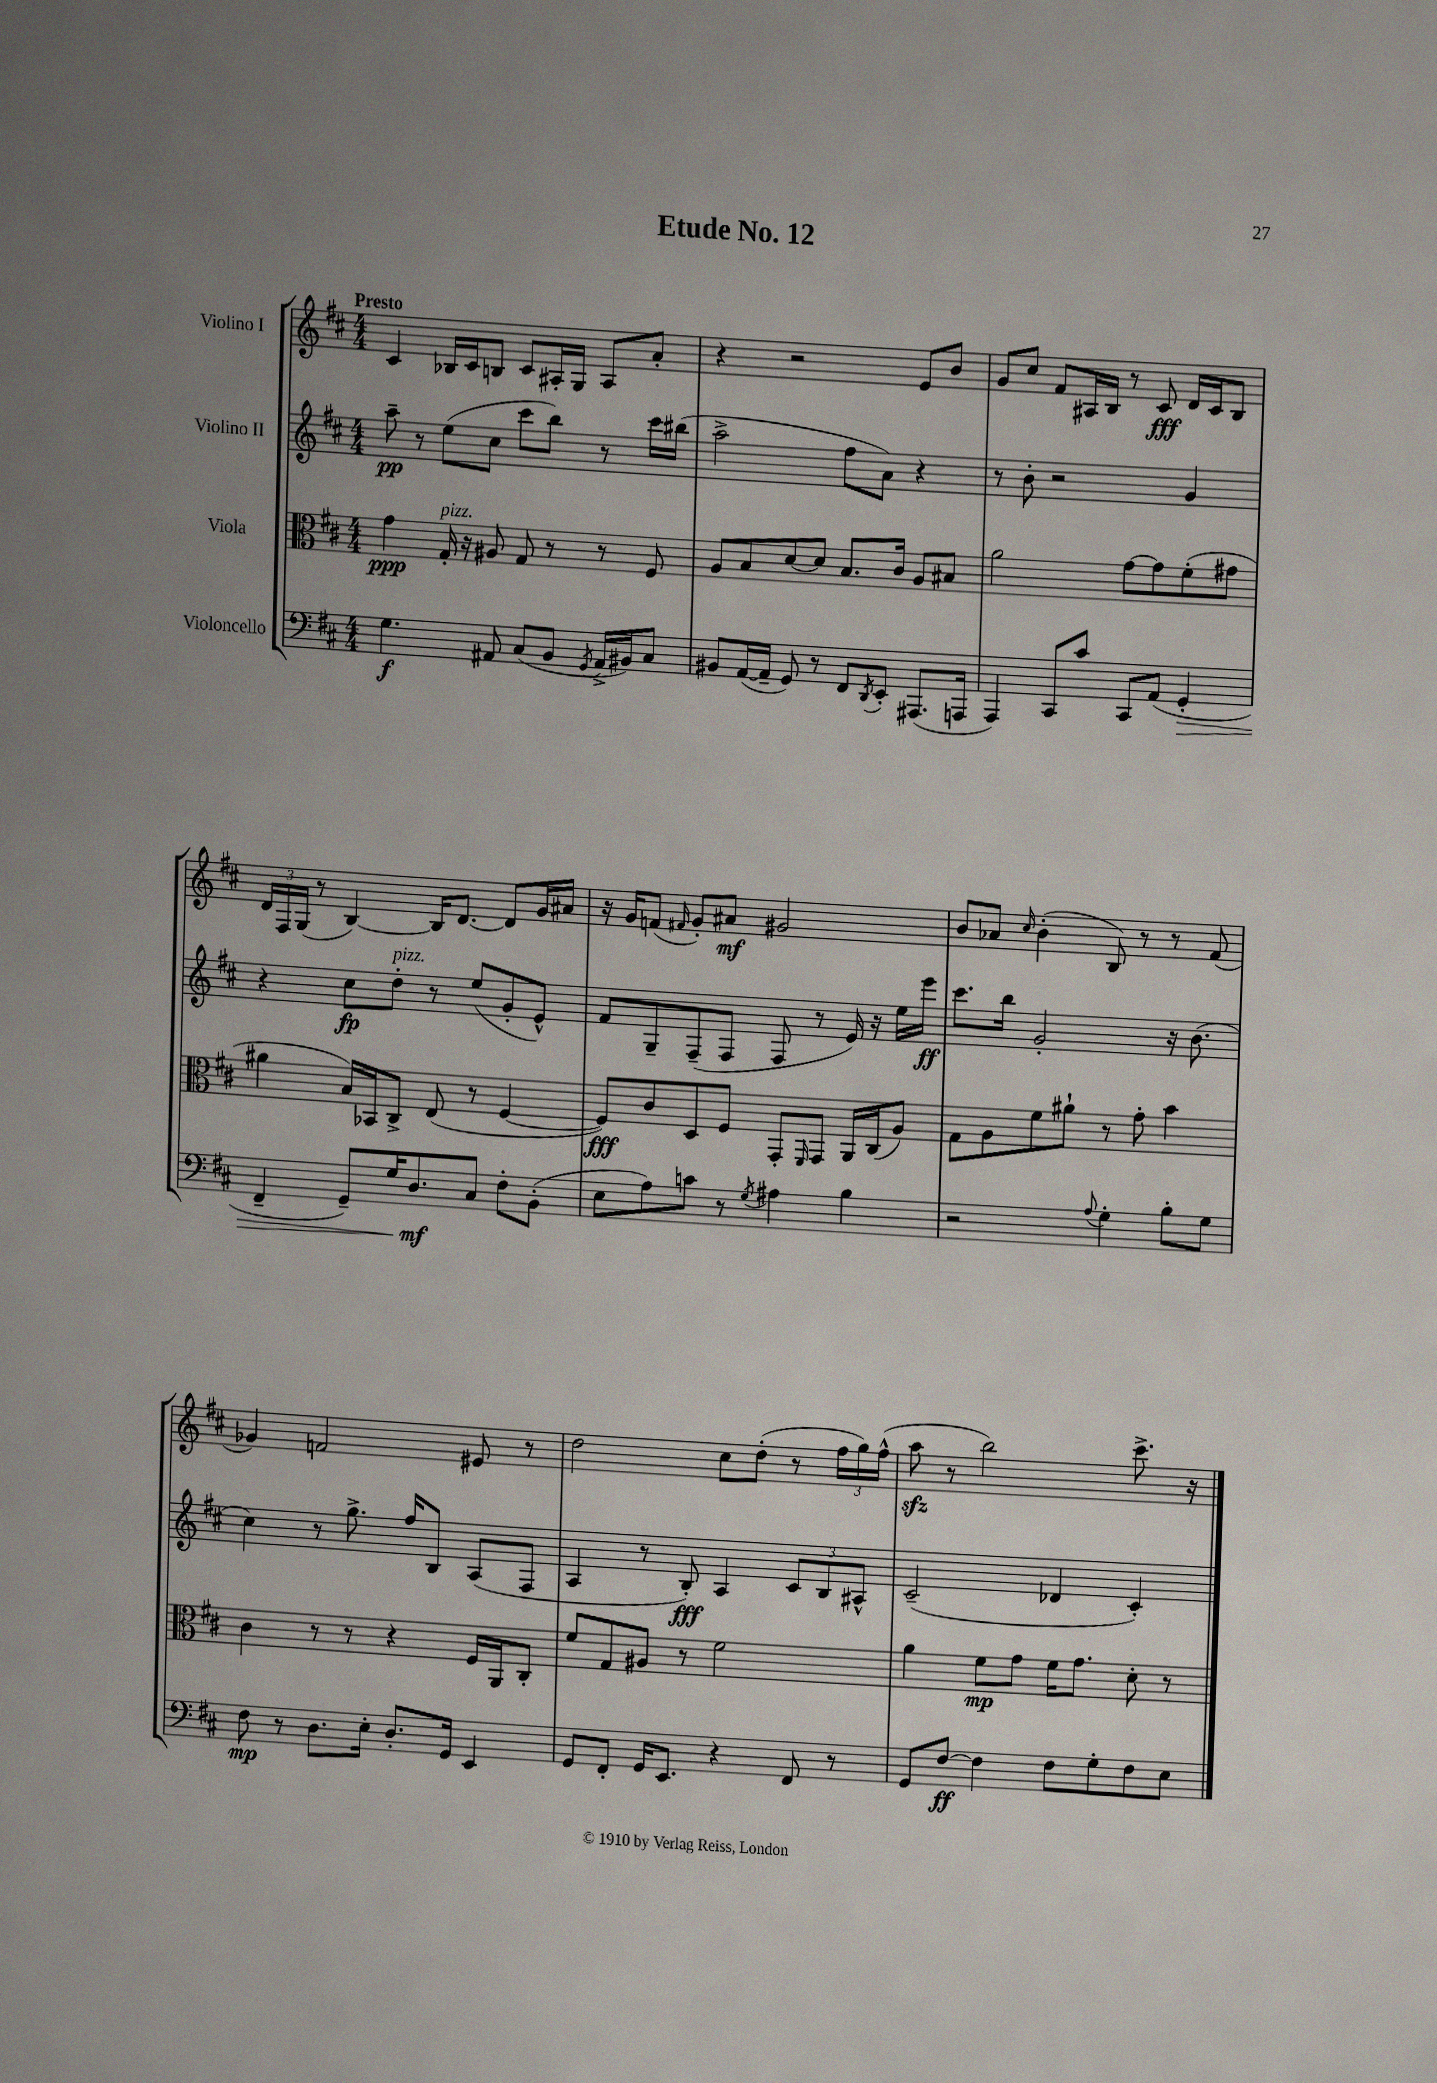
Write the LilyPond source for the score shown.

\header { title = "Etude No. 12" }
<<
\new StaffGroup <<
\new Staff = "s0" \with { instrumentName = "Violino I" } {
    \clef treble \key d \major \numericTimeSignature \time 4/4 \tempo "Presto"
    cis'4 bes16 cis'16 b8 cis'8 ais16-. g16 ais8 a'8-. |
    r4 r2 e'8 b'8 |
    g'8 cis''8 fis'8 ais16 b16 r8 cis'8\fff d'16 cis'16 b8 |
    \tuplet 3/2 { d'16 fis16 g16( } r8 b4~) b16 d'8.~ d'8 g'16 ais'16 |
    r16 g'16 f'8( \grace { fis'16 } g'8-.) ais'8\mf gis'2 |
    b'8 aes'8 \grace { cis''16 } b'4-.( b8) r8 r8 fis'8( |
    ges'4) f'2 eis'8 r8 |
    d''2 cis''8 d''8-.( r8 \tuplet 3/2 { fis''16 g''16) fis''16-^( } |
    a''8\sfz r8 b''2) cis'''8.-> r16 \bar "|." |
}
\new Staff = "s1" \with { instrumentName = "Violino II" } {
    \clef treble \key d \major \numericTimeSignature \time 4/4
    a''8--\pp r8 e''8( cis''8 cis'''8 b''8) r8 cis'''16 bis''16( |
    a''2-> fis''8 a'8) r4 |
    r8 b'8-. r2 g'4 |
    r4 cis''8\fp d''8-.^\markup { \italic "pizz." } r8 e''8( g'8-. e'8-^) |
    fis'8 g8-- fis8--( fis8 fis8 r8 e'16) r16 e''16 e'''16\ff |
    cis'''8. b''16 g'2-. r16 b'8.( |
    cis''4) r8 g''8.-> fis''16 b8 a8( fis8 |
    a4 r8 b8-.\fff) a4 \tuplet 3/2 { cis'8 b8 ais8-^ } |
    cis'2--( des'4 cis'4-.) \bar "|." |
}
\new Staff = "s2" \with { instrumentName = "Viola" } {
    \clef alto \key d \major \numericTimeSignature \time 4/4
    g'4\ppp g16-.^\markup { \italic "pizz." } r16 ais8 g8 r8 r8 fis8 |
    a8 b8 d'8~ d'8 b8. cis'16 a8 bis8 |
    a'2 g'8~ g'8 fis'8-.( gis'8 |
    ais'4 b16) bes,16 cis8-> e8( r8 fis4~ |
    fis8\fff) cis'8 d8 fis8 g,8-. \grace { fis,16 } g,8 a,16 cis16( a8) |
    g8 a8 fis'8 ais'8-! r8 g'8-. b'4 |
    cis'4 r8 r8 r4 fis16 a,16 cis8-. |
    fis'8 g8 ais8 r8 fis'2 |
    a'4 fis'8\mp g'8 fis'16 g'8. d'8-. r8 \bar "|." |
}
\new Staff = "s3" \with { instrumentName = "Violoncello" } {
    \clef bass \key d \major \numericTimeSignature \time 4/4
    g4.\f ais,8 cis8( b,8 \acciaccatura { g,8 } ais,16-> bis,16) cis8 |
    bis,8 a,16~( a,16-- g,8) r8 fis,8 \acciaccatura { d,8 } e,8-. ais,,8.( a,,16 |
    a,,4) cis,8 cis'8 cis,8 a,8( g,4-.\> |
    fis,4-- g,8--) g16 d8.\mf\! cis8 fis8-. b,8-.( |
    e8 a8) c'8 r8 \acciaccatura { g8 } ais4 b4 |
    r2 \appoggiatura { a8 } g4-. b8-. g8 |
    fis8\mp r8 d8. e16-. d8.-. g,16 e,4 |
    g,8 fis,8-. g,16 e,8. r4 fis,8 r8 |
    g,8 fis8~\ff fis4 fis8 g8-. fis8 e8 \bar "|." |
}
>>
>>
\layout { \context { \Score \remove "Bar_number_engraver" } }
